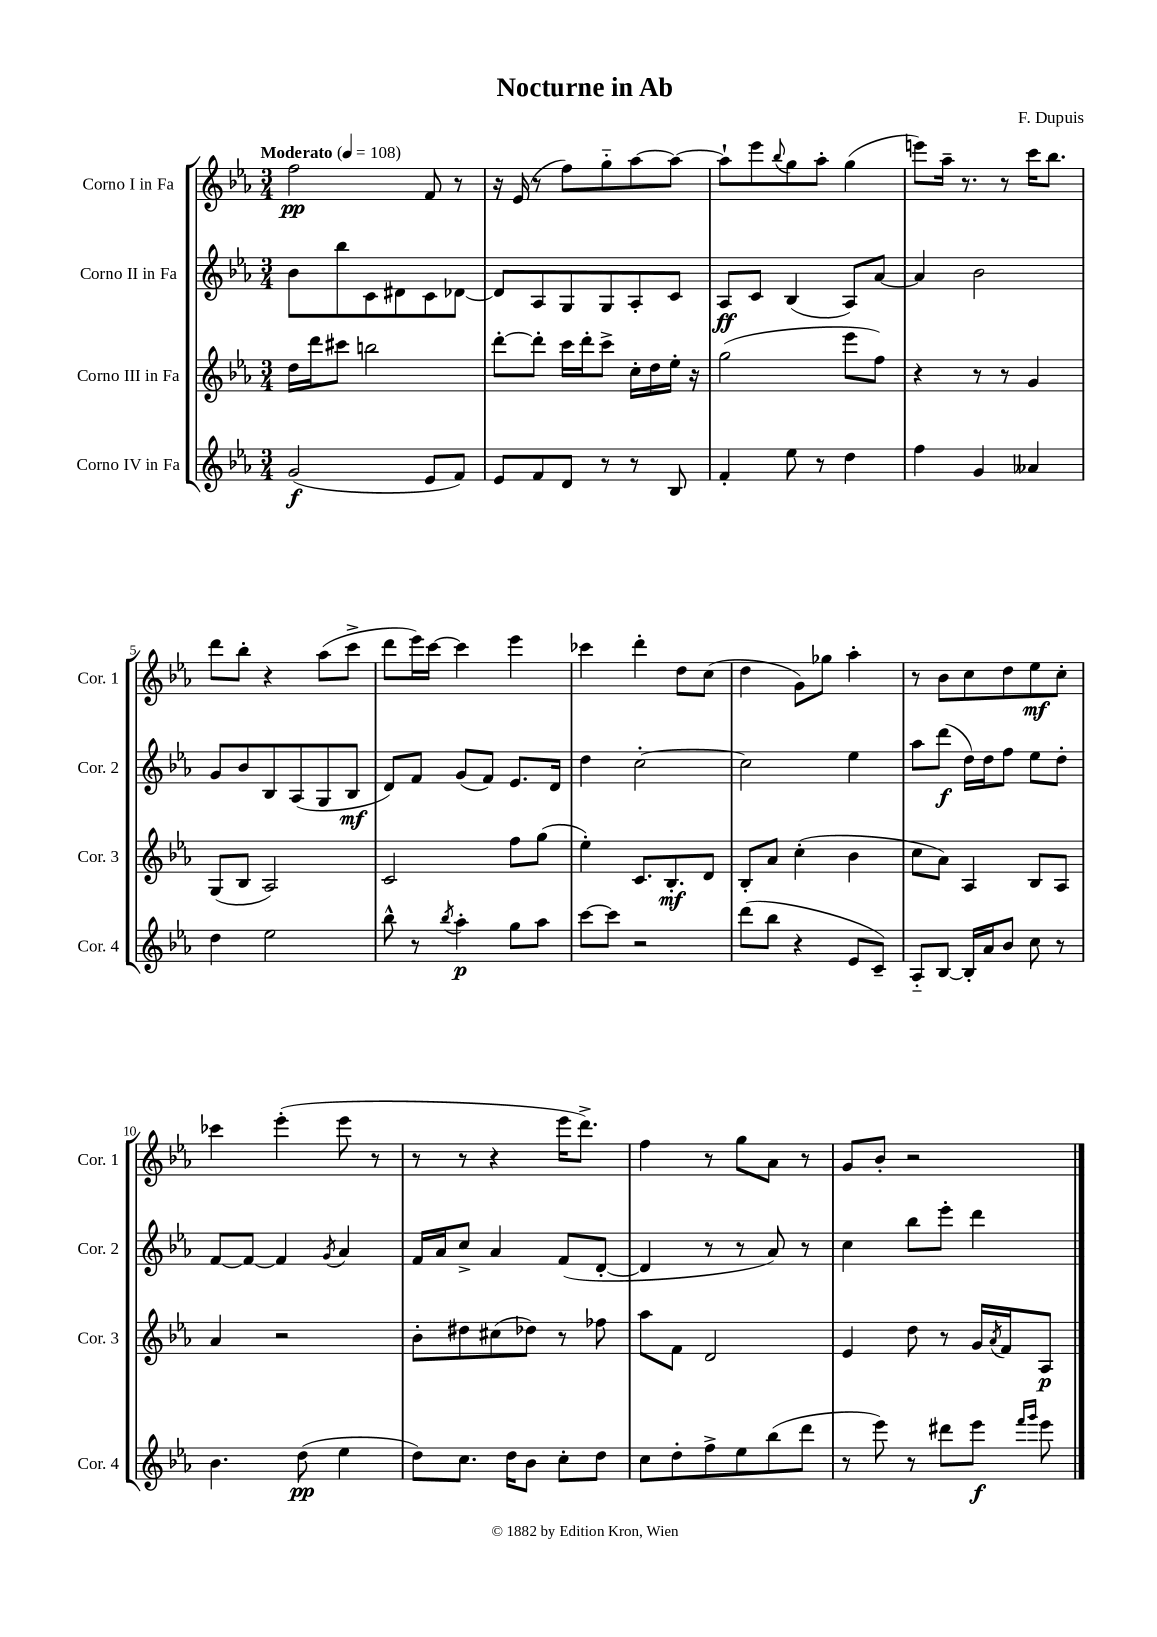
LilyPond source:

\header { title = "Nocturne in Ab" composer = "F. Dupuis" }
<<
\new StaffGroup <<
\new Staff = "s0" \with { instrumentName = "Corno I in Fa" shortInstrumentName = "Cor. 1" } {
    \clef treble \key ees \major \numericTimeSignature \time 3/4 \tempo "Moderato" 4 = 108
    f''2\pp f'8 r8 |
    r16 ees'16( r8 f''8) g''8-_ aes''8~ aes''8~ |
    aes''8-! ees'''8 \appoggiatura { bes''8 } g''8 aes''8-. g''4( |
    e'''8) aes''16-- r8. r8 c'''16 bes''8. |
    d'''8 bes''8-. r4 aes''8( c'''8-> |
    d'''8 ees'''16) c'''16~ c'''4 ees'''4 |
    ces'''4 d'''4-. d''8 c''8( |
    d''4 g'8) ges''8 aes''4-. |
    r8 bes'8 c''8 d''8 ees''8\mf c''8-. |
    ces'''4 ees'''4-.( ees'''8 r8 |
    r8 r8 r4 ees'''16 d'''8.->) |
    f''4 r8 g''8 aes'8 r8 |
    g'8 bes'8-. r2 \bar "|." |
}
\new Staff = "s1" \with { instrumentName = "Corno II in Fa" shortInstrumentName = "Cor. 2" } {
    \clef treble \key ees \major \numericTimeSignature \time 3/4
    bes'8 bes''8 c'8 dis'8 c'8 des'8~ |
    des'8 aes8 g8 g8 aes8-. c'8 |
    aes8\ff c'8 bes4( aes8) aes'8~ |
    aes'4 bes'2 |
    g'8 bes'8 bes8 aes8( g8 bes8\mf |
    d'8) f'8 g'8( f'8) ees'8. d'16 |
    d''4 c''2~-. |
    c''2 ees''4 |
    aes''8 d'''8\f( d''16) d''16 f''8 ees''8 d''8-. |
    f'8~ f'8~ f'4 \acciaccatura { g'8 } aes'4 |
    f'16 aes'16 c''8-> aes'4 f'8( d'8~-. |
    d'4 r8 r8 aes'8) r8 |
    c''4 bes''8 ees'''8-. d'''4 \bar "|." |
}
\new Staff = "s2" \with { instrumentName = "Corno III in Fa" shortInstrumentName = "Cor. 3" } {
    \clef treble \key ees \major \numericTimeSignature \time 3/4
    d''16 d'''16 cis'''8 b''2 |
    d'''8~-. d'''8-. c'''16 d'''16-. c'''8-> c''16-. d''16 ees''16-. r16 |
    g''2( ees'''8 f''8) |
    r4 r8 r8 g'4 |
    g8( bes8 aes2) |
    c'2 f''8 g''8( |
    ees''4-.) c'8. bes8.-.\mf d'8 |
    bes8-. aes'8 c''4-.( bes'4 |
    c''8 aes'8) aes4 bes8 aes8 |
    aes'4 r2 |
    bes'8-. dis''8 cis''8( des''8) r8 fes''8 |
    aes''8 f'8 d'2 |
    ees'4 d''8 r8 g'16 \acciaccatura { aes'8 } f'16 aes8\p \bar "|." |
}
\new Staff = "s3" \with { instrumentName = "Corno IV in Fa" shortInstrumentName = "Cor. 4" } {
    \clef treble \key ees \major \numericTimeSignature \time 3/4
    g'2\f( ees'8 f'8) |
    ees'8 f'8 d'8 r8 r8 bes8 |
    f'4-. ees''8 r8 d''4 |
    f''4 g'4 aeses'4 |
    d''4 ees''2 |
    bes''8-^ r8 \acciaccatura { bes''8 } aes''4-.\p g''8 aes''8 |
    c'''8~ c'''8 r2 |
    d'''8( bes''8 r4 ees'8 c'8--) |
    aes8-_ bes8~ bes16-. aes'16 bes'8 c''8 r8 |
    bes'4. d''8\pp( ees''4 |
    d''8) c''8. d''16 bes'8 c''8-. d''8 |
    c''8 d''8-. f''8-> ees''8 bes''8( d'''8 |
    r8 ees'''8) r8 dis'''8 ees'''8\f \grace { f'''16 g'''16 } ees'''8 \bar "|." |
}
>>
>>
